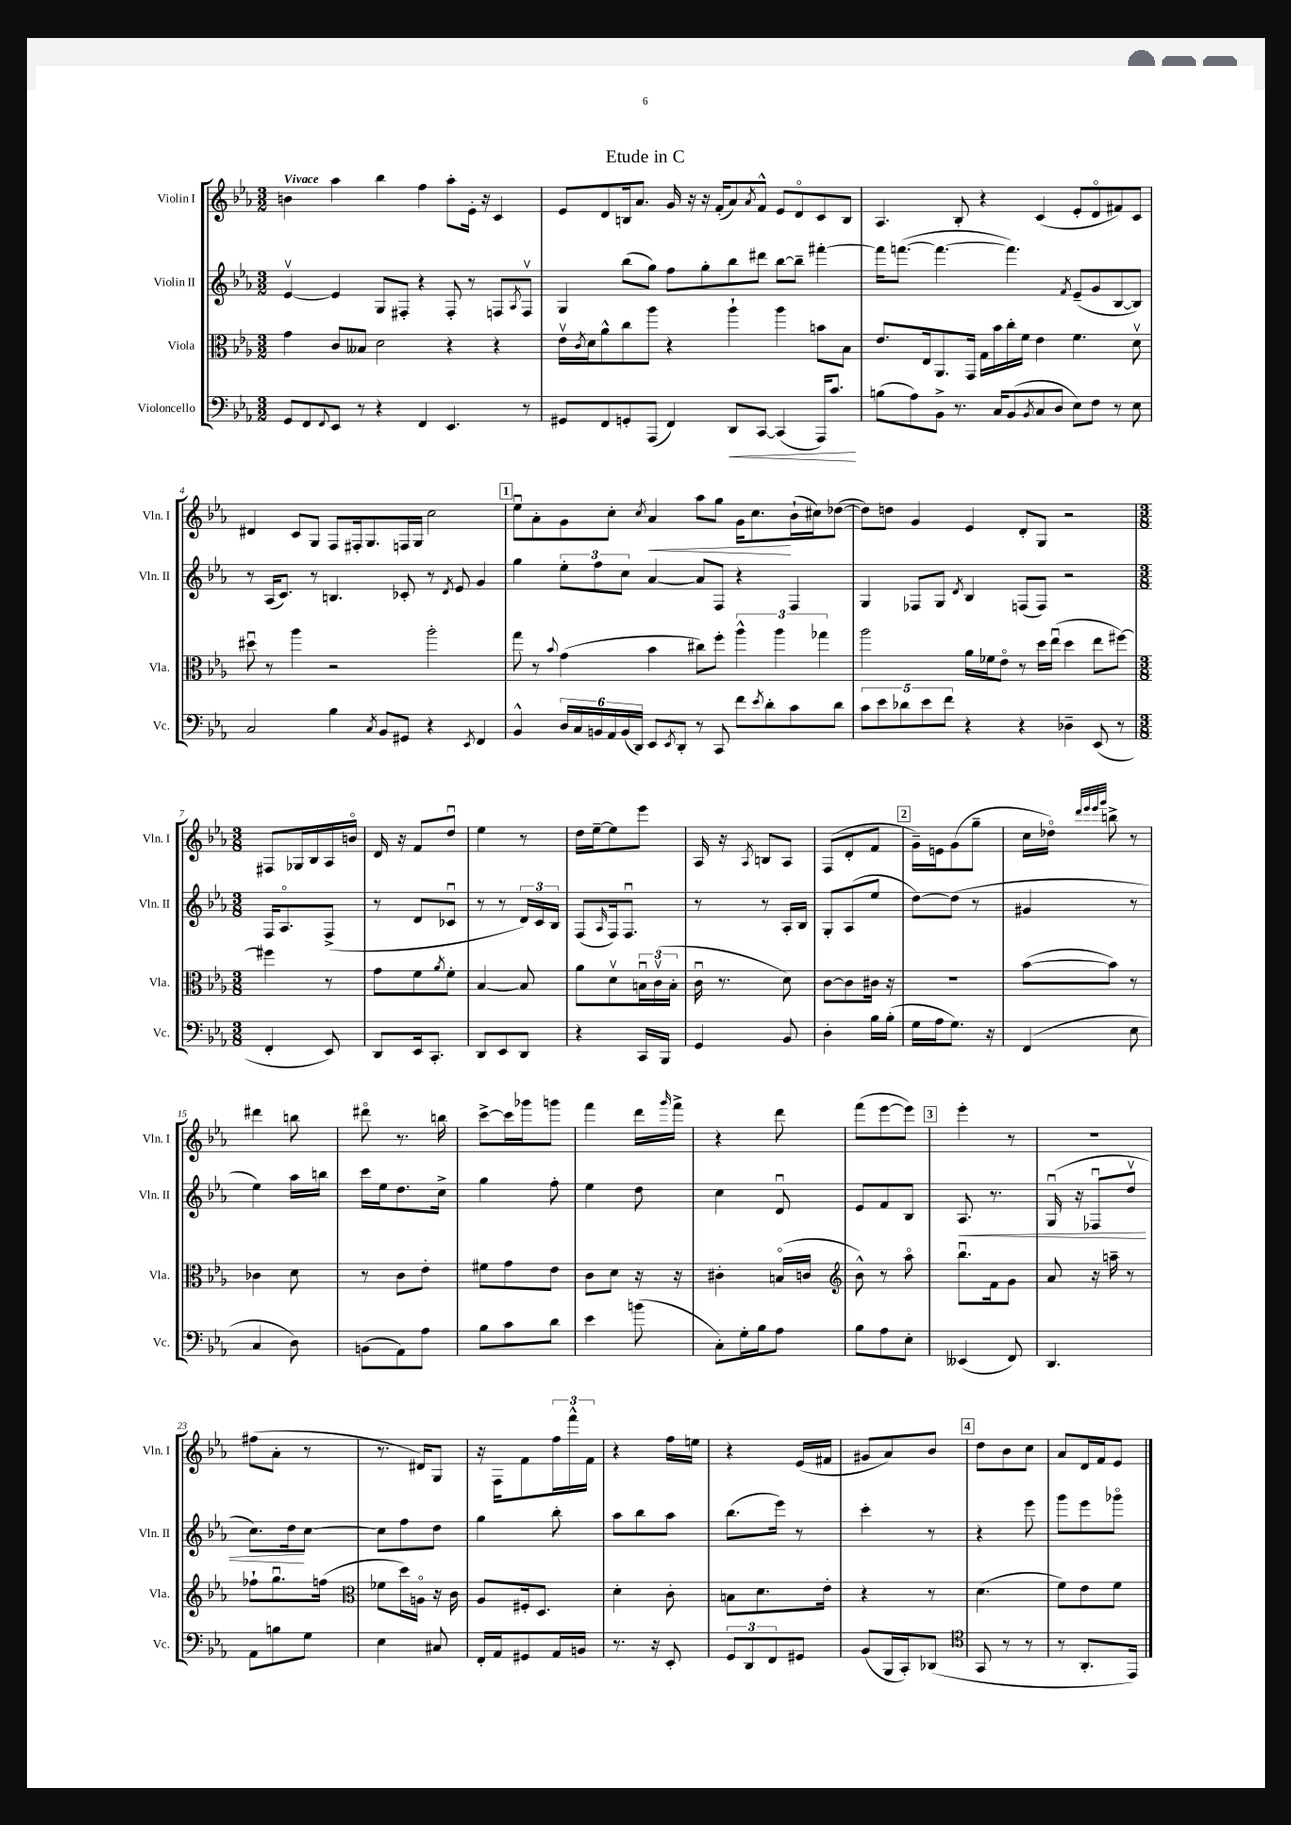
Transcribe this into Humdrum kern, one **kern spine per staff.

**kern	**kern	**kern	**kern
*staff4	*staff3	*staff2	*staff1
*clefF4	*clefC3	*clefG2	*clefG2
*k[b-e-a-]	*k[b-e-a-]	*k[b-e-a-]	*k[b-e-a-]
*M3/2	*M3/2	*M3/2	*M3/2
8GG	4g	[4e-v	4b
8FF	.	.	.
8qqFF	.	.	.
8EE-	8c	4e-]	4aa-
8r	8B--	.	.
4r	2d	8G	4bb-
.	.	8F#'	.
4FF	.	4r	4ff
4.EE-	4r	8F#'	8aa-'
.	.	8r	16e-'
.	.	.	16r
.	4r	8F	4c
.	.	8qA-	.
8r	.	8Fv	.
=	=	=	=
8GG#	16e-v	4G	8e-
.	8qc	.	.
.	16d	.	.
8FF	8a-^^	.	8d
8GG'	8cc	(8bb-	16B
.	.	.	8.a-
(8AAA-	8aa-	8gg)	.
4FF)	4r	8ff	16g
.	.	.	16r
.	.	8gg'	16r
.	.	.	(16f'
8DD	4aa-`	8bb-	8a-)
.	.	.	8qa-
[8CC	.	8ddd#	8f^^
(4CC]	4aa-	[8bb-	8e-
.	.	8bb-~]	8do
16AAA-)	8b	[4fff#'	8c
8.c	.	.	.
.	8B-	.	8B
=	=	=	=
(8B	8.e-	16fff#]	4.A-
.	.	([8.fff	.
8A-)	.	.	.
.	16E-	.	.
8BB-^	8.AA-	4.fff_	.
8.r	.	.	8B-'
.	16GG	.	.
.	16G	.	4r
16C	16b-	.	.
(8BB-	16cc'	4.fff])	.
.	16f	.	.
8qBB-	.	.	.
8C	4e-	.	(4c
8D	.	.	.
.	.	8qf	.
8E-)	4.f	(8e-~	8e-'
8F	.	8g	8do
8r	.	[8B-	8f#)
8E-	8dv	8B-])	8c
=	=	=	=
2C	8dd#u	8r	4d#
.	8r	(16A-	.
.	.	8.c)	.
.	4aa-	.	8c
.	.	8r	8G
4B-	2r	4.B	8F
.	.	.	16F#'
.	.	.	8.G
8qC	.	.	.
8BB-	.	.	.
8GG#	.	8c-'	16F
.	.	.	16G
4r	2aa-'	8r	2cc
.	.	8qd	.
.	.	8e-	.
8qEE-	.	.	.
4FF	.	4g	.
=	=	=	=
4BB-^^	8gg	4gg	8ee-u
.	8r	.	8a-'
.	8qqb-	.	.
24D	(4g	12ee-'	8g
24C	.	.	.
24BB	.	12ff	.
24AA-	.	.	8cc'
(24BB	.	12cc	.
24DD)	.	.	.
.	.	.	8qcc
8EE-	4b-	[4a-	4a-
8qEE-	.	.	.
8DD'	.	.	.
8r	8cc#)	8a-]	8aa-
8CC	8ff'	8F	8gg
8f	6aa-^^	4r	16g
.	.	.	8.cc
8qe-	.	.	.
8d'	.	.	.
.	6aa-	.	.
8c	.	4F	(16b-`
.	.	.	16cc#)
.	6gg-	.	.
8d	.	.	([8dd-
=	=	=	=
10c	2aa-	4G	8dd-])
10e-	.	.	.
.	.	.	8dd
10d-	.	.	.
.	.	8F-	4g
10e-	.	.	.
.	.	8G	.
10f	.	.	.
.	.	8qd	.
4r	16a-	4B-	4e-
.	16f-	.	.
.	8e-o	.	.
4r	8r	(8F	8d'
.	16dd	8F)	8G
.	(16ee-u	.	.
4D-~	4dd	2r	2r
(8EE-	8ee-	.	.
8r	[8ff#)	.	.
=	=	=	=
*M3/8	*M3/8	*M3/8	*M3/8
4FF'	4ff#]	16F	8F#
.	.	8.A-o	.
.	.	.	16G-
.	.	.	16B-
8EE-)	8r	(8F^	16A-
.	.	.	16bo
=	=	=	=
8DD	8g	8r	16d
.	.	.	16r
16EE-	8f	8d	8f
8.CC'	.	.	.
.	8qa-	.	.
.	8f'	8c-u	8ddu
=	=	=	=
8DD	[4B-	8r	4ee-
8EE-	.	8r	.
8DD	8B-]	24d)	8r
.	.	24c	.
.	.	24B-	.
=	=	=	=
4r	8a-	(8F	16dd
.	.	.	[16ee-~
.	.	16qqA-	.
.	8dv	16F)	8ee-]
.	.	8.Fu	.
16CC	24Bu	.	8eee-
.	(24cv	.	.
16BBB-	.	.	.
.	24B'	.	.
=	=	=	=
4GG	16cu	8r	16A-
.	8.r	.	16r
.	.	.	8qA-
.	.	8r	8B
8BB-	8d)	16A-'	8A-
.	.	16B-	.
=	=	=	=
4D'	[8c	8G'	(8F
.	8c]	(8A-	8d'
16B-	16c#	8ee-	8f
(16B-'	16r	.	.
=	=	=	=
16G	4.r	[8dd)	16g~)
16A-	.	.	16e
8.G)	.	(8dd]	(8g
.	.	8r	8gg~
16r	.	.	.
=	=	=	=
(4FF	([8b-	4g#	16cc
.	.	.	16dd-o)
.	.	.	32qqddd
.	.	.	32qqeee-
.	.	.	32qqeee-
.	.	.	32qqggg
.	8b-])	.	8bb^
8E-	8r	8r	8r
=	=	=	=
4C	4c-	4ee-)	4ddd#
8D)	8d	16aa-	8bb
.	.	16bb	.
=	=	=	=
(8BB	8r	16ccc	8ddd#o
.	.	16ee-	.
8AA-)	8c	8.dd	8.r
8A-	8e-'	.	.
.	.	16cc^	16bb
=	=	=	=
8B-	8f#	4gg	[8ccc^
8c	8g	.	16ccc]
.	.	.	16ggg-
8d	8e-	8ff'	8ggg
=	=	=	=
4e-	8c	4ee-	4fff
.	8d	.	.
(8b	16r	8dd	16ddd
.	.	.	16qqggg
.	16r	.	16fff^
=	=	=	=
8C')	4c#'	4cc	4r
16G'	.	.	.
16B-	.	.	.
8A-	(16Bo	8du	8ddd
.	16c	.	.
=	=	=	=
*	*clefG2	*	*
8B-	8b-^^)	8e-	(8fff
8A-	8r	8f	[8eee-
8E-'	8aa-o	8B-	8eee-])
=	=	=	=
(4EE--	8.bb-u	8.A-	4eee-'
.	16f	8.r	.
8FF)	8g	.	8r
=	=	=	=
4.DD	8a-	(16Gu	4.r
.	.	16r	.
.	16r	8F-u	.
.	16aa~	.	.
.	8r	8ddv	.
=	=	=	=
8AA-	8ff-`	8.cc)	(8ff#
8B	8.ggu	.	8a-'
.	.	16dd	.
8G	.	[8cc	8r
.	(16ff	.	.
=	=	=	=
*	*clefC3	*	*
4E-	8f-	8cc]	8.r
.	16dd)	8ff	.
.	16Ao	.	16d#)
8C#	16r	8dd	8G
.	16c	.	.
=	=	=	=
16FF'	8A-	4gg	16r
16AA-	.	.	16F
8GG#	16F#'	.	8f
.	8.D	.	.
16AA-	.	8bb-'	24ff
.	.	.	24fff^^
16BB	.	.	.
.	.	.	24f
=	=	=	=
8.r	4d'	8aa-	4r
.	.	8bb-	.
16r	.	.	.
8EE-'	8c'	8aa-	16ff
.	.	.	16ee
=	=	=	=
12GG	8B	(8.bb-	4r
12DD	.	.	.
.	8.d	.	.
12FF	.	.	.
.	.	16eee-)	.
8GG#	.	8r	(16e-
.	16e-'	.	16f#
=	=	=	=
(8BB-	4r	4ccc'	8g#
16BBB-	.	.	8a-)
16CC')	.	.	.
(8DD-	8r	8r	8b-
=	=	=	=
*clefC4	*	*	*
8GG	(4.d	4r	8dd
8r	.	.	8b-
8r	.	8eee-	8cc
=	=	=	=
8r	8f)	8ggg	8a-
8.AA-'	8e-	8eee-	16d
.	.	.	16f
.	8f	8ggg-o	8e-
16EE-)	.	.	.
==	==	==	==
*-	*-	*-	*-
